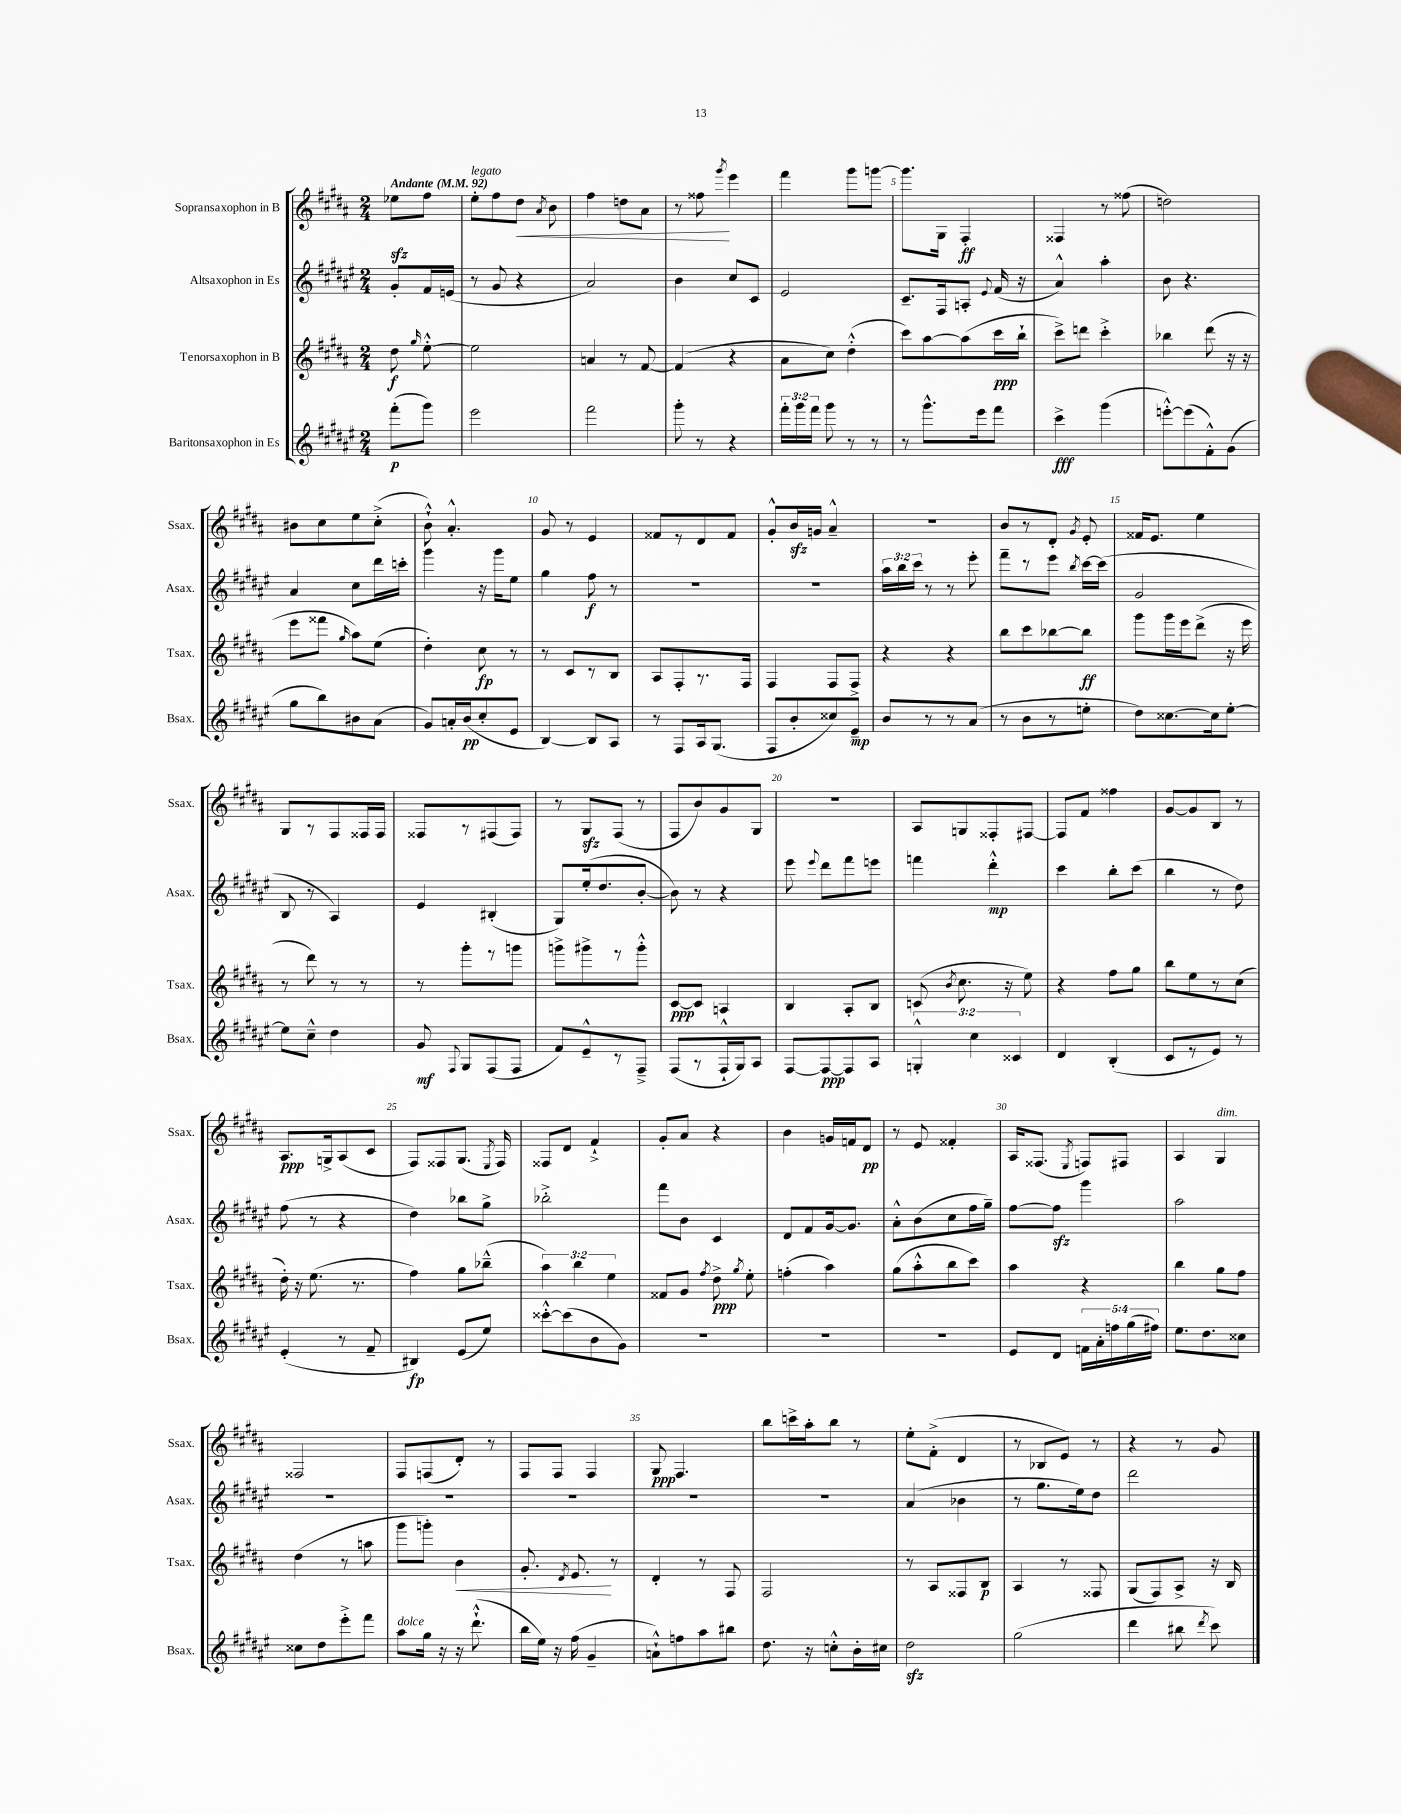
<<
\new StaffGroup <<
\new Staff = "s0" \with { instrumentName = "Sopransaxophon in B" shortInstrumentName = "Ssax." } {
    \clef treble \key b \major \numericTimeSignature \time 2/4 \partial 4 \tempo "Andante" 4 = 92
    \autoBeamOff ees''8[\sfz fis''8] |
    e''8[-.^\markup { \italic "legato" } fis''8 dis''8]\< \acciaccatura { ais'8 } b'8 |
    fis''4 d''8[ ais'8] |
    r8 fisis''8\! \acciaccatura { gis'''8 } e'''4 |
    fis'''4 gis'''8[ g'''8]~ |
    g'''8.[ gis16] fis4-.\ff |
    fisis4 r8 fisis''8( |
    d''2) |
    bis'8[ cis''8 e''8 cis''8]-.->( |
    b'8-!-^) ais'4.-.-^ |
    gis'8 r8 e'4 |
    fisis'8[ r8 dis'8 fisis'8] |
    gis'8[-.-^ b'16\sfz g'16] ais'4---^ |
    r2 |
    b'8[ r8 dis'8]-. \acciaccatura { gis'8 } e'8-. |
    fisis'16[ e'8.] e''4 |
    gis8[ r8 fis8 fisis16 fisis16] |
    fisis8[ r8 fis8( fis8]) |
    r8 gis8[\sfz fis8]( r8 |
    fis8[ b'8) gis'8 gis8] |
    R2 |
    ais8[ g8 fisis8-. fis8]~ |
    fis8[ fis'8] fisis''4 |
    gis'8[~ gis'8 b8] r8 |
    ais8.[\ppp g16-> ais8( cis'8] |
    fis8[) fisis8 gis8.]( \acciaccatura { e8 } fisis16) |
    fisis8[ dis'8] fis'4-!-> |
    gis'8[-. ais'8] r4 |
    b'4 g'16[ f'16 dis'8]\pp |
    r8 e'8 fisis'4-. |
    ais16[ fisis8.]( \acciaccatura { e8 } f8[) fis8] |
    ais4 gis4^\markup { \italic "dim." } |
    fisis2 |
    fis8[ f8( dis'8]-.) r8 |
    fis8[ fis8] fis4 |
    gis8\ppp fis4. |
    b''8[ c'''16-> ais''16-. b''8] r8 |
    e''8[-. fis'8]-.->( dis'4 |
    r8 bes8[ e'8]) r8 |
    r4 r8 gis'8 \bar "|." |
}
\new Staff = "s1" \with { instrumentName = "Altsaxophon in Es" shortInstrumentName = "Asax." } {
    \clef treble \key fis \major \numericTimeSignature \time 2/4 \override Staff.TupletNumber.text = #tuplet-number::calc-fraction-text \partial 4
    \autoBeamOff gis'8[-. fis'16 e'16]( |
    r8 gis'8 r4 |
    ais'2) |
    b'4 cis''8[ cis'8] |
    eis'2 |
    cis'8.[-- fis16 a8]-. \appoggiatura { eis'8 } fis'16( r16 |
    ais'4-^) ais''4-. |
    b'8 r4. |
    ais'4 cis''8[ dis'''16 c'''16]-. |
    gis'''4 r16 gis'''16[ eis''8] |
    gis''4 fis''8\f r8 |
    R2 |
    R2 |
    \tuplet 3/2 { ais''16[ b''16 cis'''16] } r8 r8 eis'''8-. |
    fis'''8[-- r8 eis'''8] \acciaccatura { b''8 } cis'''16[~ cis'''16]( |
    gis'2 |
    b8 r8 ais4) |
    eis'4 bis4-.( |
    gis8[) eis''16-.( dis''8. b'8]~-. |
    b'8) r8 r4 |
    eis'''8 \appoggiatura { eis'''8 } dis'''8[ fis'''8 e'''8] |
    f'''4 dis'''4-.-^\mp |
    cis'''4 b''8[-. cis'''8]( |
    b''4 r8 dis''8) |
    fis''8( r8 r4 |
    dis''4) bes''8[ gis''8]-> |
    bes''2-.-> |
    fis'''8[ b'8] cis'4 |
    dis'8[ fis'8 gis'16~ gis'8.] |
    ais'8[-.-^ b'8( cis''8 fis''16 gis''16]--) |
    fis''8[~ fis''8]\sfz gis'''4 |
    ais''2 |
    R2 |
    R2 |
    R2 |
    R2 |
    r2 |
    ais'4( bes'4 |
    r8 gis''8.[ eis''16) dis''8] |
    dis'''2 \bar "|." |
}
\new Staff = "s2" \with { instrumentName = "Tenorsaxophon in B" shortInstrumentName = "Tsax." } {
    \clef treble \key b \major \numericTimeSignature \time 2/4 \override Staff.TupletNumber.text = #tuplet-number::calc-fraction-text \partial 4
    \autoBeamOff dis''8\f \grace { gis''16 } e''8~-.-^ |
    e''2 |
    a'4 r8 fis'8~ |
    fis'4( r4 |
    ais'8[ cis''8]) dis''4-.-^( |
    cis'''8[) ais''8~ ais''8( cis'''16\ppp b''16]-! |
    cis'''8[->) d'''8] cis'''4-.-> |
    bes''4 dis'''8( r16 r16 |
    e'''8[ fisis'''8] \grace { gis''16 } ais''8[) e''8]( |
    dis''4-.) cis''8\fp r8 |
    r8 cis'8[ r8 b8] |
    ais8[ fis8-. r8. fis16] |
    fis4 fis8[ fis8]-> |
    r4 r4 |
    b''8[ cis'''8 bes''8~ bes''8]\ff |
    gis'''8[ gis'''16 e'''16 dis'''8]->( r16 e'''16 |
    r8 dis'''8) r8 r8 |
    r8 gis'''8[-. r8 g'''8] |
    g'''8[-> gis'''8-> r8 gis'''8]-.-^ |
    cis'8[~\ppp cis'8] a4 |
    b4 ais8[-. b8] |
    c'8( \acciaccatura { b'8 } cis''8. r16 e''8) |
    r4 fis''8[ gis''8] |
    b''8[ e''8 r8 cis''8]( |
    dis''16-.) r16 e''8.( r8. |
    fis''4) gis''8[ bes''8]---^( |
    \tuplet 3/2 { ais''4) b''4 e''4 } |
    fisis'8[ gis'8] \acciaccatura { fis''8 } dis''8->\ppp \acciaccatura { gis''8 } e''8-. |
    f''4-.( ais''4) |
    gis''8[( ais''8-.-^ b''8 cis'''8]) |
    ais''4 r4 |
    b''4 gis''8[ fis''8] |
    dis''4( r8 a''8 |
    gis'''8[ g'''8]-.) b'4\< |
    gis'8.-. \acciaccatura { dis'8 } e'8.\! r8 |
    dis'4-. r8 fis8 |
    fis2 |
    r8 ais8[ fisis8 b8]\p |
    ais4 r8 fisis8 |
    gis8[( fis8) ais8]-> r16 b16 \bar "|." |
}
\new Staff = "s3" \with { instrumentName = "Baritonsaxophon in Es" shortInstrumentName = "Bsax." } {
    \clef treble \key fis \major \numericTimeSignature \time 2/4 \override Staff.TupletNumber.text = #tuplet-number::calc-fraction-text \partial 4
    \autoBeamOff fis'''8[-.\p( gis'''8]) |
    eis'''2 |
    fis'''2 |
    gis'''8-. r8 r4 |
    \tuplet 3/2 { fis'''16[-. gis'''16 fis'''16] } gis'''8 r8 r8 |
    r8 gis'''8.[-^ eis'''16 fis'''8] |
    cis'''4->\fff gis'''4( |
    e'''8[~-.-^) e'''8( fis'8-.-^) gis'8]( |
    gis''8[ b''8) bis'8 ais'8]( |
    gis'8[) a'16-. b'16\pp( cis''8-. eis'8] |
    b4~) b8[ ais8] |
    r8 fis8[ ais16 gis8.]( |
    fis8[ b'8-. cisis''8) eis'8]--\mp |
    b'8[ r8 r8 ais'8]( |
    r8 b'8[ r8 e''8]-. |
    dis''8[) cisis''8.~ cisis''16 eis''8]~-. |
    eis''8[ cis''8]---^ dis''4 |
    gis'8\mf \appoggiatura { fis8 } gis8[ fis8( fis8] |
    fis'8[) eis'8---^ r8 fis8]---> |
    fis8[( r8 fis16-!-^ gis16) ais8] |
    fis8[~ fis8~\ppp fis8 ais8] |
    \tuplet 3/2 { g4-.-^ cis''4 cisis'4 } |
    dis'4 b4-.( |
    cis'8[ r8 eis'8]) r8 |
    eis'4-.( r8 fis'8-- |
    bis4\fp) eis'8[( eis''8]) |
    cisis'''8[~-.-^ cisis'''8( b'8 gis'8]) |
    R2 |
    R2 |
    R2 |
    eis'8[ dis'8] \tuplet 5/4 { f'16[ ais'16-. f''16 gis''16( fis''16]) } |
    eis''8.[ dis''8. cisis''8] |
    cisis''8[ dis''8 eis'''8-.-> fis'''8] |
    ais''8[^\markup { \italic "dolce" } gis''16] r16 r16 dis'''8.-!-^( |
    b''16[ eis''16]) r16 fis''16( gis'4-- |
    a'8[-!-^) f''8 ais''8 bis''8] |
    dis''8. r16 c''8[-.-^ b'16-. cis''16] |
    dis''2\sfz |
    gis''2( |
    dis'''4 bis''8 \acciaccatura { dis'''8 } cis'''8) \bar "|." |
}
>>
>>
\layout { \context { \Score \override BarNumber.break-visibility = ##(#f #t #t) barNumberVisibility = #(every-nth-bar-number-visible 5) } }
